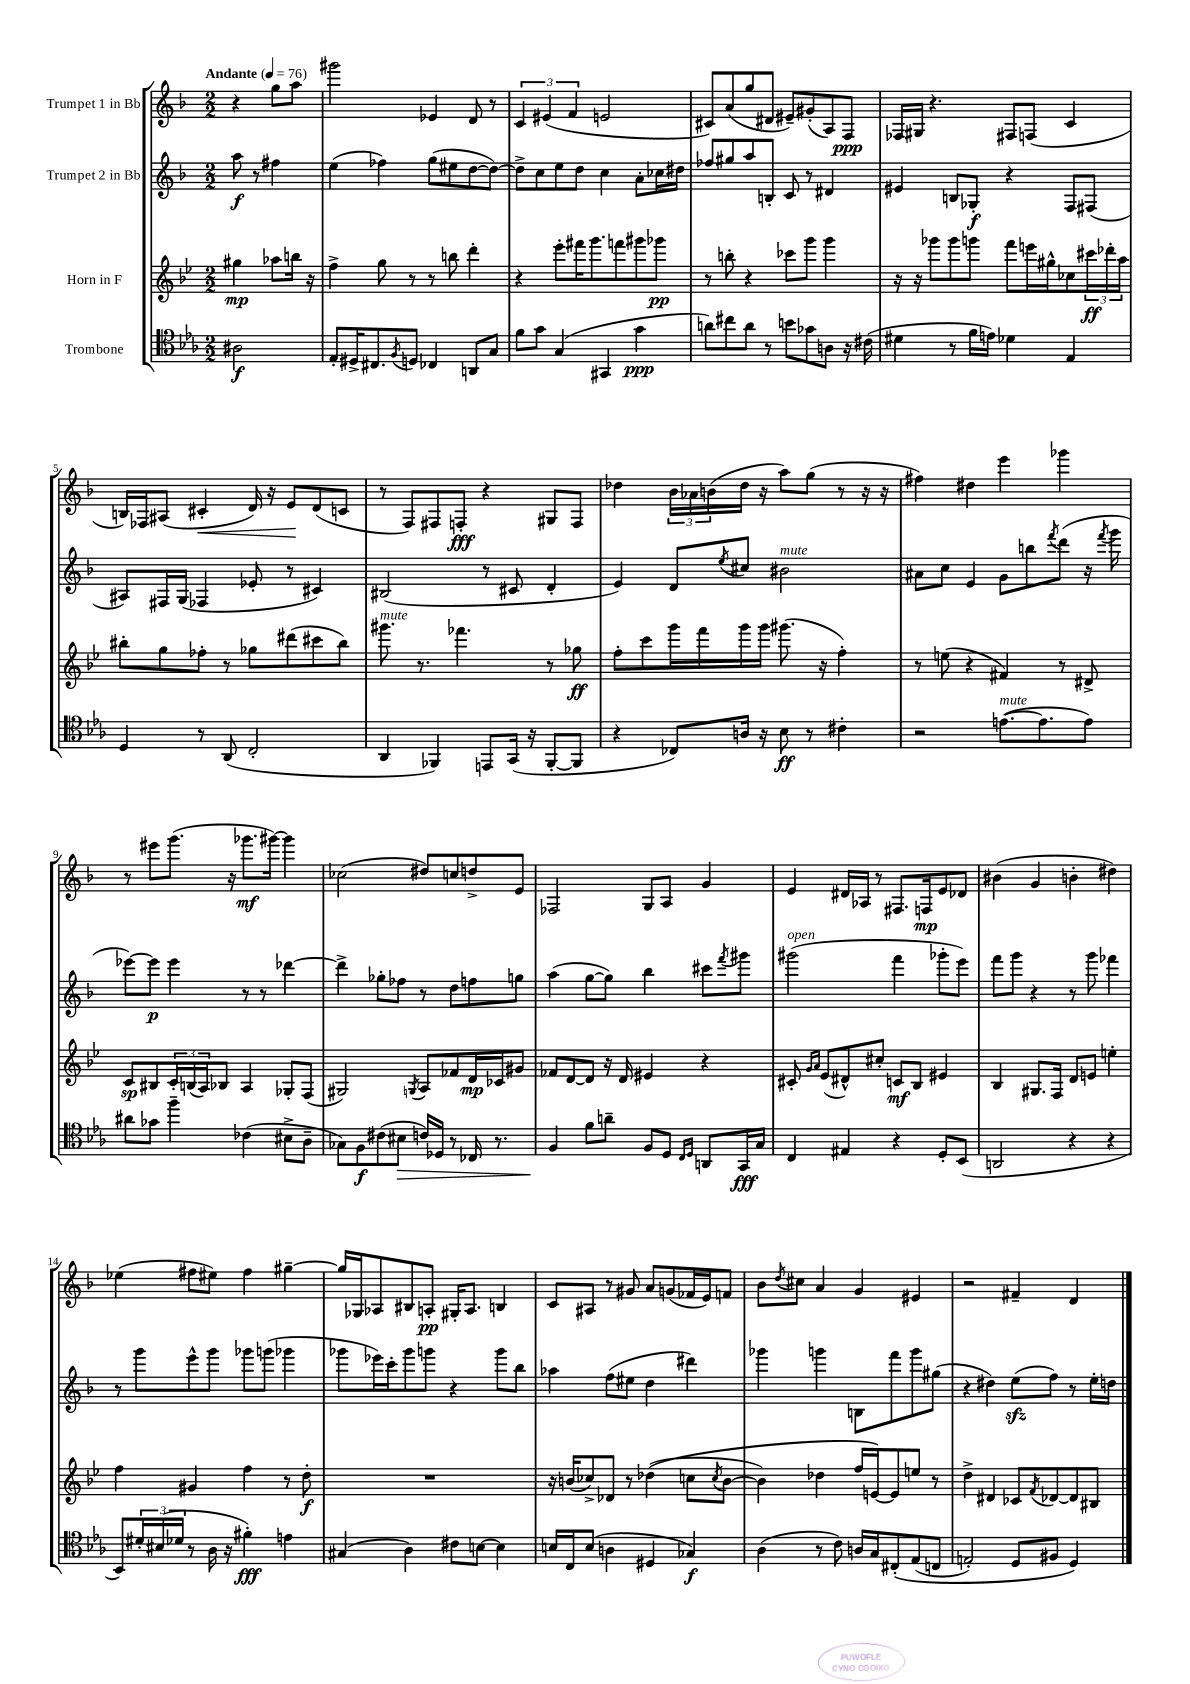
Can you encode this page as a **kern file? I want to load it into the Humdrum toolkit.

**kern	**kern	**kern	**kern
*staff4	*staff3	*staff2	*staff1
*clefC4	*clefG2	*clefG2	*clefG2
*k[b-e-a-]	*k[b-e-]	*k[b-]	*k[b-]
*M2/2	*M2/2	*M2/2	*M2/2
*MM76	*MM76	*MM76	*MM76
2A#	4gg#	8aa	4r
.	.	8r	.
.	8aa-	4ff#	8gg
.	16bb	.	8aa
.	16r	.	.
=	=	=	=
8E-'	4ff^	(4ee	2ggg#
16D#^	.	.	.
8.C#	.	.	.
.	8gg	4ff-)	.
8qF	.	.	.
8D	8r	.	.
4C-	8r	(8gg	4e-
.	8bb	8ee#	.
8AA	4ddd'	[8dd	8d
8G	.	8dd_)	8r
=	=	=	=
8f	4r	8dd^]	6c
8g	.	8cc	.
.	.	.	(6e#
(4G	8eee-'	8ee	.
.	.	.	6f
.	16fff#	8dd	.
.	8.ggg	.	.
4GG#	.	4cc	2e
.	8fff	.	.
4g	8ggg#	8a'	.
.	8ggg-	16cc-	.
.	.	16dd#	.
=	=	=	=
8a)	8r	8ff-	8c#)
8cc#	8bb'	8gg#	(8a
8a	4r	8aa	8gg
8r	.	8B'	8d#
8b	8ccc-	8c	8e#~)
8g-	8ggg	8r	(8g#'
8A	4ggg	4d#	8A)
16r	.	.	8F
(16c#	.	.	.
=	=	=	=
4d#	16r	4e#	16F-
.	16r	.	16G#
.	8ggg-	.	4.r
8r	8ggg-	8B	.
16f	8ggg	8G-'	.
16e)	.	.	.
4d-	8fff	4r	8F#
.	16eee	.	(8F
.	16gg#^^	.	.
4E-	8cc-	8F	4c
.	24ccc#	(8F#	.
.	24ddd-'	.	.
.	24aa	.	.
=	=	=	=
4D	8bb#'	8A#)	16B)
.	.	.	16F-
.	8gg	16F#	(8A#
.	.	(16G	.
8r	8ff-'	4F-	4c#'
(8AA-	8r	.	.
2C'	8gg-	8e-'	16d)
.	.	.	16r
.	(8ddd#	8r	8e
.	8ccc#	4c#)	(8d
.	8bb#)	.	8c
=	=	=	=
4AA-	8.ggg#	(2B#	8r
.	.	.	8F)
.	8.r	.	.
4FF-)	.	.	8F#
.	4.fff-	.	8F'
8EE	.	8r	4r
(16GG	.	8c#	.
16r	.	.	.
[8FF-'	8r	4d'	8G#
8FF-]	8gg-	.	8F
=	=	=	=
4r	8ff'	4e)	4dd-
.	8ccc	.	.
8C-)	16ggg	8d	24b-
.	.	.	24a-
.	16fff	.	.
.	.	.	(24b
.	.	8qee	.
16A	16ggg	8cc#	16dd-
16r	16ggg	.	16r
8B-	(8.ggg#	2b#	8aa)
8r	.	.	(8gg
.	16r	.	.
4c#'	4ff')	.	8r
.	.	.	16r
.	.	.	16r
=	=	=	=
2r	8r	8a#	4ff#)
.	(8ee	8cc	.
.	4r	4e	4dd#
([8.e	4f#)	8g	4eee
.	.	8bb	.
8.e]	.	.	.
.	.	8qfff	.
.	8r	(8ddd	4ggg-
8e)	8d#^	16r	.
.	.	8qfff	.
.	.	16ggg	.
=	=	=	=
8a#	8c	[8eee-)	8r
8g-	8B#	8eee-]	8eee#
4ff~	24c'	4eee-	(8.ggg
.	(24B	.	.
.	24A)	.	.
.	8B-	.	.
.	.	.	16r
(4c-	4A	8r	8.ggg-
.	.	8r	.
.	.	.	[16ggg#)
8B#^	8G-'	[4ddd-	4ggg#]
8A-~	(8F	.	.
=	=	=	=
8G-)	2G#)	4ddd-^]	(2cc-
8F	.	.	.
(8c#	.	8gg-'	.
8B#	.	8ff-	.
.	8qG	.	.
16c)	8A	8r	8dd#)
16D-	.	.	.
8r	8f-	8dd	8cc
16C-	16d	8ff	8dd^
8.r	16c-	.	.
.	8g#	8gg	8e
=	=	=	=
4F	8f-	(4aa	2F-
.	[8d	.	.
8f	8d]	[8gg	.
8a~	16r	8gg])	.
.	16d	.	.
8F	4e#	4bb-	8G
8D	.	.	8A
16qqC	.	.	.
16qqD	.	.	.
8AA	4r	8ccc#	4g
.	.	8qfff	.
16GG	.	8ggg#	.
16G	.	.	.
=	=	=	=
4C	8c#'	(2ggg#	4e
.	16qqg	.	.
.	16qqa	.	.
.	(8e-	.	.
4E#	8d#^^)	.	16d#
.	.	.	16A-
.	8cc#'	.	8r
4r	8c	4fff	8.F#
.	8B-	.	.
.	.	.	16F
8D'	4e#	8ggg-'	8e
(8BB-	.	8eee)	8d-
=	=	=	=
2AA	4B-	8fff	(4b#
.	.	8ggg	.
.	8.G#	4r	4g
.	16F	.	.
4r	8d	8r	4b'
.	8e	8ggg	.
4r	4ee'	4fff-	4dd#)
=	=	=	=
8BB-)	4ff	8r	(4ee-
24d#'	.	8ggg	.
(24B#	.	.	.
24d-	.	.	.
8r	4g#	8eee^^	8ff#
16A-	.	8ggg	8ee#)
16r	.	.	.
4f#')	4ff	8ggg-	4ff#
.	.	(8ggg	.
4e	8r	4ggg-	[4gg#~
.	8dd'	.	.
=	=	=	=
(4G#	1r	8ggg-	16gg#]
.	.	.	16G-
.	.	16eee-)	8A-
.	.	16ccc'	.
4A-)	.	8ggg-	8B#
.	.	8ggg	8A'
8c#	.	4r	16G#'
.	.	.	8.A
[8B	.	.	.
4B]	.	8ggg	4B
.	.	8bb-	.
=	=	=	=
16B	16r	4aa-	8c
16C	(16b	.	.
(8B	8cc-^)	.	8A#
4A	8d-	(8ff	8r
.	8r	8ee#	8g#
4D#	&((4dd-	4dd	8a
.	.	.	(8g
4G-)	8cc	4ddd#)	16f-
.	.	.	16e)
.	8qcc	.	.
.	[8b	.	8f
=	=	=	=
(4A-	4b])	4ggg-	8b-
.	.	.	8qdd
.	.	.	8cc#
8r	4dd-	4ggg	4a
8c)	.	.	.
16A	16ff	8B	4g
16G	[16e&)	.	.
&(8C#'	8e]	8fff	.
(8E-	8ee	8ggg	4e#
8C	8r	(8gg#	.
=	=	=	=
2E')	4dd^	4r	2r
.	4d#	4dd#)	.
8D	8c-	(8ee	4f#~
.	8qf	.	.
8F#	[8d-	8ff)	.
4D&)	8d-]	8r	4d
.	8B#	16ee'	.
.	.	16dd	.
==	==	==	==
*-	*-	*-	*-
